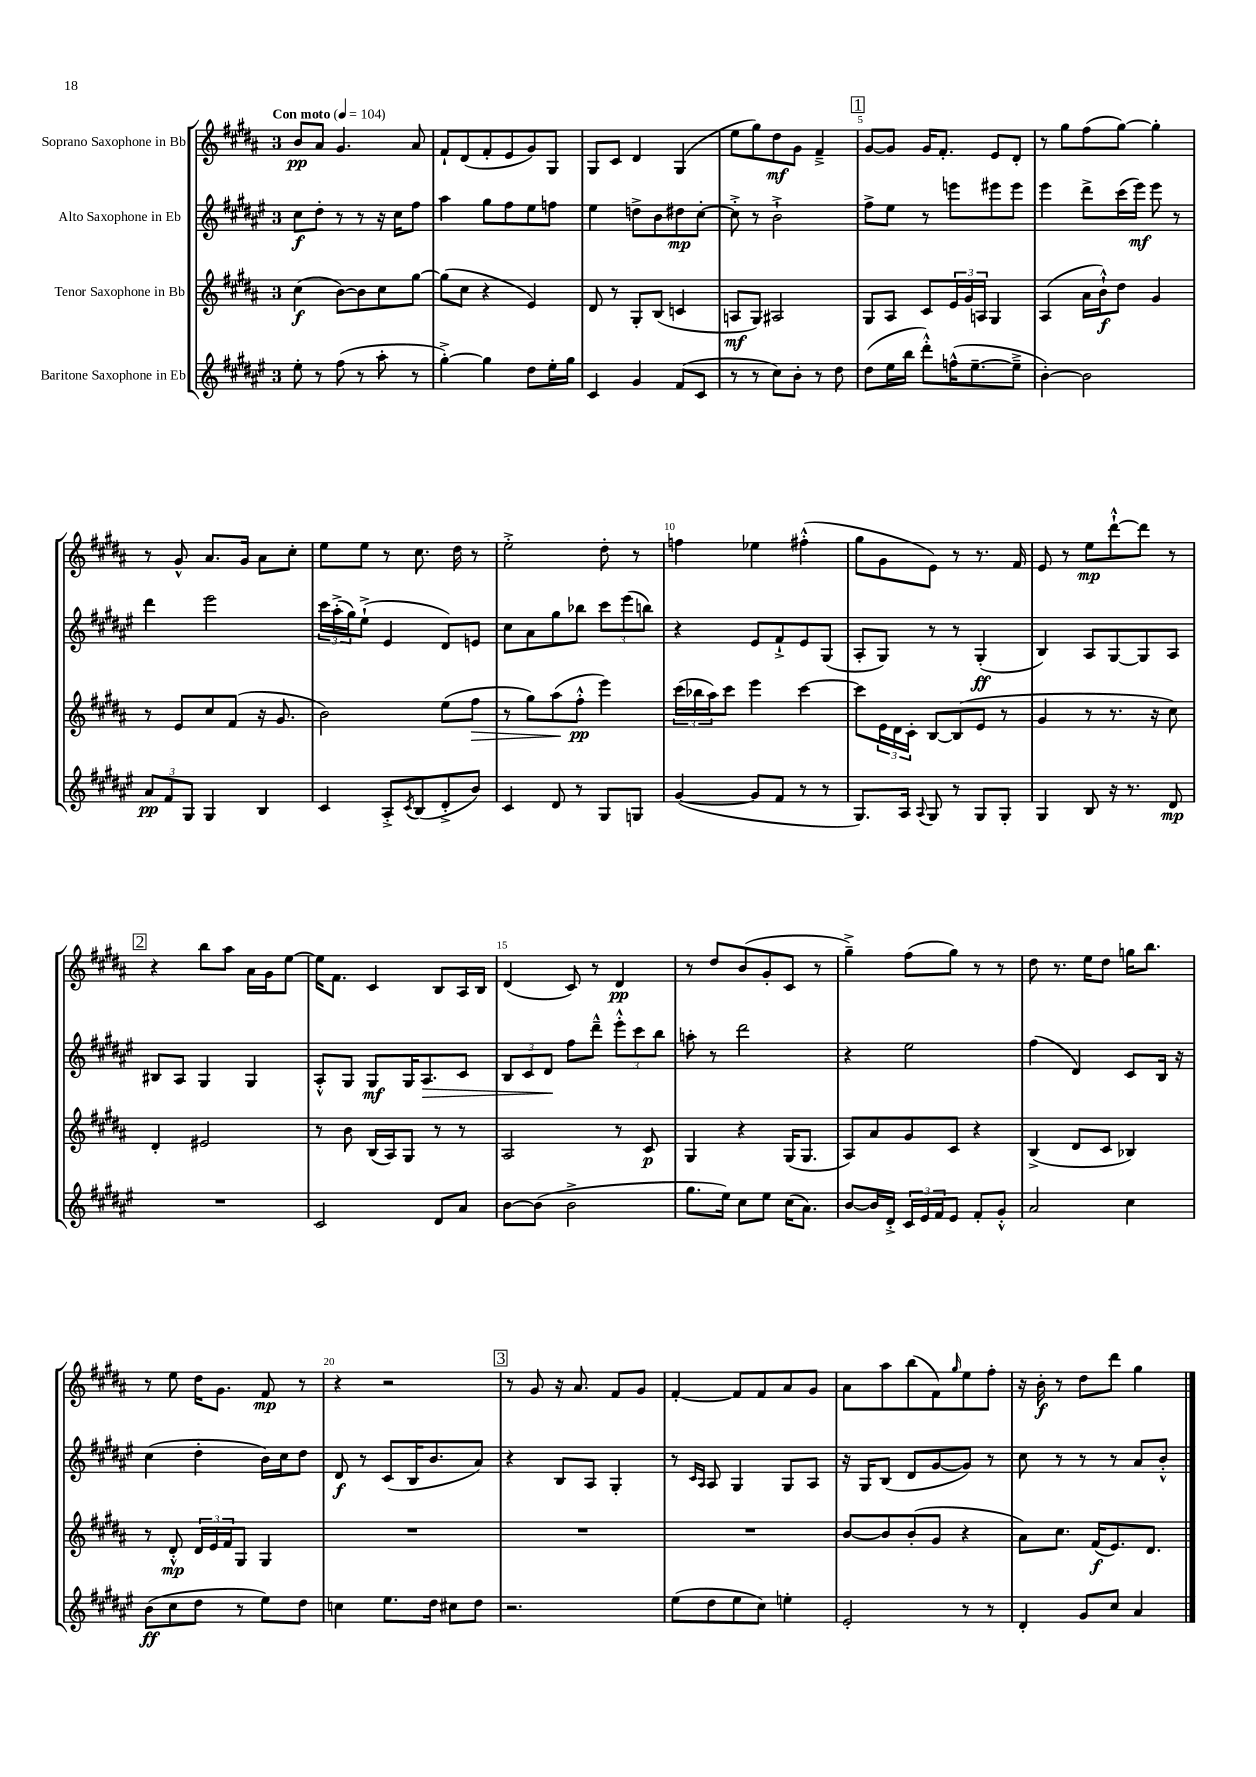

**kern	**dynam	**kern	**dynam	**kern	**dynam	**kern	**dynam
*part4	*part4	*part3	*part3	*part2	*part2	*part1	*part1
*staff4	*staff4	*staff3	*staff3	*staff2	*staff2	*staff1	*staff1
*I"Baritone Saxophone in Eb	*	*I"Tenor Saxophone in Bb	*	*I"Alto Saxophone in Eb	*	*I"Soprano Saxophone in Bb	*
*clefG2	*	*clefG2	*	*clefG2	*	*clefG2	*
*k[f#c#g#d#a#e#]	*	*k[f#c#g#d#a#]	*	*k[f#c#g#d#a#e#]	*	*k[f#c#g#d#a#]	*
*M3/4	*	*M3/4	*	*M3/4	*	*M3/4	*
*MM104	*	*MM104	*	*MM104	*	*MM104	*
=1	=1	=1	=1	=1	=1	=1	=1
!	!	!	!	!	!	!LO:TX:a:B:t=Con moto	!
8ee#'\	.	(4cc#\	f	8cc#\L	f	8b/L	pp
8r	.	.	.	8dd#'\J	.	8a#/J	.
(8ff#\	.	[8b\L)	.	8r	.	4.g#/	.
8r	.	8b\]	.	8r	.	.	.
8aa#'\	.	8cc#\	.	16r	.	.	.
.	.	.	.	16cc#\KL	.	.	.
8r	.	[8gg#\J	.	8ff#\J	.	8a#/	.
=2	=2	=2	=2	=2	=2	=2	=2
[4gg#'^\)	.	(8gg#\L]	.	4aa#\	.	8f#`/L	.
.	.	8cc#\J	.	.	.	(8d#/	.
4gg#\]	.	4r	.	8gg#\L	.	8f#'/	.
.	.	.	.	8ff#\	.	8e/	.
8dd#\L	.	4e/)	.	8ee#\	.	8g#/)	.
16ee#'\L	.	.	.	8ffn\J	.	8G#/J	.
16gg#\JJ	.	.	.	.	.	.	.
=3	=3	=3	=3	=3	=3	=3	=3
4c#/	.	8d#/	.	4ee#\	.	8G#/L	.
.	.	8r	.	.	.	8c#/J	.
4g#/	.	8G#'/L	.	8ddn^\L	.	4d#/	.
.	.	(8B/J	.	8b\	.	.	.
(8f#/L	.	4cn/	.	8dd#X\	mp	(4G#/	.
8c#/J	.	.	.	[8cc#'\J	.	.	.
=4	=4	=4	=4	=4	=4	=4	=4
8r	.	8An/L	mf	8cc#'^\]	.	8ee\L	.
8r	.	8G#/J)	.	8r	.	8gg#\)	.
8cc#\L)	.	2A#X/	.	2b`^\	.	8dd#\	mf
8b'\J	.	.	.	.	.	8g#\J	.
8r	.	.	.	.	.	4f#~^/	.
8dd#\	.	.	.	.	.	.	.
!!LO:REH:place=s1:t=1
=5	=5	=5	=5	=5	=5	=5	=5
(8dd#\L	.	8G#/L	.	8ff#^\L	.	[8g#/L	.
16ee#\L	.	8A#/J	.	8ee#\J	.	8g#/J]	.
16bb\JJ	.	.	.	.	.	.	.
8ddd#'^^\L)	.	8c#/L	.	8r	.	16g#/KL	.
.	.	.	.	.	.	8.f#'/J	.
(16ffn^^\K	.	24e/L	.	8eeen\L	.	.	.
.	.	24g#/	.	.	.	.	.
[8.ee#~\	.	.	.	.	.	.	.
.	.	24An/JJ	.	.	.	.	.
.	.	4G#/	.	8eee#X\	.	8e/L	.
8ee#~^\J]	.	.	.	8eee#\J	.	8d#'/J	.
=6	=6	=6	=6	=6	=6	=6	=6
[4b'\)	.	(4A#/	.	4eee#\	.	8r	.
.	.	.	.	.	.	8gg#\L	.
2b\]	.	16a#\LL	.	8ddd#^\L	.	(8ff#\	.
.	.	16b`^^\J)	f	.	.	.	.
.	.	8dd#\J	.	(16ccc#\L	.	[8gg#\J)	.
.	.	.	.	16eee#\JJ)	mf	.	.
.	.	4g#/	.	8eee#\	.	4gg#'\]	.
.	.	.	.	8r	.	.	.
!!LO:LB:g=z
=7	=7	=7	=7	=7	=7	=7	=7
12a#/L	pp	8r	.	4ddd#\	.	8r	.
12f#/	.	.	.	.	.	.	.
.	.	8e/L	.	.	.	8g#^^/	.
12G#/J	.	.	.	.	.	.	.
4G#/	.	8cc#/	.	2eee#\	.	8.a#/L	.
.	.	(8f#/J	.	.	.	.	.
.	.	.	.	.	.	16g#/Jk	.
4B/	.	16r	.	.	.	8a#\L	.
.	.	8.g#/	.	.	.	.	.
.	.	.	.	.	.	8cc#'\J	.
=8	=8	=8	=8	=8	=8	=8	=8
4c#/	.	2b\)	.	24ccc#\LL	.	8ee\L	.
.	.	.	.	(24aa#'^\	.	.	.
.	.	.	.	24gg#\J)	.	.	.
.	.	.	.	(8ee#`^\J	.	8ee\J	.
8A#'^/L	.	.	.	4e#/	.	8r	.
8qc#/	.	.	.	.	.	.	.
(8B/	.	.	.	.	.	8.cc#\	.
8d#'^/	.	(8ee\L	.	8d#/L)	.	.	.
.	.	.	.	.	.	16dd#\	.
!	!	!	!LO:HP:b	!	!	!	!
8b/J)	.	8ff#\J	>	8en/J	.	8r	.
=9	=9	=9	=9	=9	=9	=9	=9
4c#/	.	8r	.	8cc#\L	.	2ee'^\	.
.	.	8gg#\L)	.	8a#\	.	.	.
8d#/	.	(8aa#\	.	8gg#\	.	.	.
8r	.	8ff#'^^\J	] pp	8bb-X\J	.	.	.
8G#/L	.	4eee\)	.	12ccc#\L	.	8dd#'\	.
.	.	.	.	(12eee#\	.	.	.
8Gn/J	.	.	.	.	.	8r	.
.	.	.	.	12bbn\J)	.	.	.
=10	=10	=10	=10	=10	=10	=10	=10
([4g#/	.	(24ccc#\LL	.	4r	.	4ffn\	.
.	.	24bb-X\	.	.	.	.	.
.	.	24aa#\J)	.	.	.	.	.
.	.	8ccc#\J	.	.	.	.	.
8g#/L]	.	4eee\	.	8e#/L	.	4ee-X\	.
8f#/J	.	.	.	8f#`^/	.	.	.
8r	.	[4ccc#\	.	8e#/	.	(4ff#X'^^\	.
8r	.	.	.	(8G#/J	.	.	.
=11	=11	=11	=11	=11	=11	=11	=11
8.G#/L)	.	8ccc#\L]	.	8A#'/L	.	8gg#\L	.
.	.	24e\L	.	8G#/J)	.	8g#\	.
.	.	24d#\	.	.	.	.	.
16A#/Jk	.	.	.	.	.	.	.
.	.	24c#'\JJ	.	.	.	.	.
8qqA#/	.	.	.	.	.	.	.
8G#/	.	[8B/L	.	8r	.	8e\J)	.
8r	.	(8B/]	.	8r	.	8r	.
8G#/L	.	8e/J	.	(4G#'/	ff	8.r	.
8G#'/J	.	8r	.	.	.	.	.
.	.	.	.	.	.	16f#/	.
=12	=12	=12	=12	=12	=12	=12	=12
4G#/	.	4g#/	.	4B/)	.	8e/	.
.	.	.	.	.	.	8r	.
8B/	.	8r	.	8A#/L	.	8ee\L	mp
16r	.	8.r	.	[8G#/	.	[8ddd#`^^\	.
8.r	.	.	.	.	.	.	.
.	.	.	.	8G#/]	.	8ddd#\J]	.
.	.	16r	.	.	.	.	.
8d#/	mp	8cc#\)	.	8A#/J	.	8r	.
!!LO:LB:g=z
!!LO:REH:place=s1:t=2
=13	=13	=13	=13	=13	=13	=13	=13
2.r	.	4d#'/	.	8B#X/L	.	4r	.
.	.	.	.	8A#/J	.	.	.
.	.	2e#X/	.	4G#/	.	8bb\L	.
.	.	.	.	.	.	8aa#\J	.
.	.	.	.	4G#/	.	16a#\LL	.
.	.	.	.	.	.	16g#\J	.
.	.	.	.	.	.	[8ee\J	.
=14	=14	=14	=14	=14	=14	=14	=14
2c#/	.	8r	.	8A#'^^/L	.	16ee\KL]	.
.	.	.	.	.	.	8.f#\J	.
.	.	8b\	.	8G#/J	.	.	.
.	.	(16B/LL	.	8G#/L	mf	4c#/	.
.	.	16A#/J)	.	.	.	.	.
.	.	8G#/J	.	16G#/K	.	.	.
!	!	!	!	!	!LO:HP:b	!	!
.	.	.	.	8.A#/	>	.	.
8d#/L	.	8r	.	.	.	8B/L	.
8a#/J	.	8r	.	8c#/J	.	16A#/L	.
.	.	.	.	.	.	16B/JJ	.
=15	=15	=15	=15	=15	=15	=15	=15
[8b\L	.	2A#/	.	12B/L	.	(4d#/	.
.	.	.	.	12c#/	.	.	.
(8b\J]	.	.	.	.	.	.	.
.	.	.	.	12d#/J	.	.	.
2b^\	.	.	.	8ff#\L	]	8c#/)	.
.	.	.	.	8ddd#~^^\J	.	8r	.
.	.	8r	.	12eee#'^^\L	.	4d#/	pp
.	.	.	.	12ccc#\	.	.	.
.	.	8c#/	p	.	.	.	.
.	.	.	.	12bb\J	.	.	.
=16	=16	=16	=16	=16	=16	=16	=16
8.gg#\L	.	4G#/	.	8aan'\	.	8r	.
.	.	.	.	8r	.	8dd#/L	.
16ee#\Jk)	.	.	.	.	.	.	.
8cc#\L	.	4r	.	2ddd#\	.	(8b/	.
8ee#\J	.	.	.	.	.	8g#'/	.
(16cc#\KL	.	(16G#/KL	.	.	.	8c#/J	.
8.a#\J)	.	8.G#/J	.	.	.	.	.
.	.	.	.	.	.	8r	.
=17	=17	=17	=17	=17	=17	=17	=17
[8b/L	.	8A#/L)	.	4r	.	4gg#~^\)	.
16b/L]	.	8a#/	.	.	.	.	.
16d#'^/JJ	.	.	.	.	.	.	.
24c#/LL	.	8g#/	.	2ee#\	.	(8ff#\L	.
24e#/	.	.	.	.	.	.	.
24f#/J	.	.	.	.	.	.	.
8e#/J	.	8c#/J	.	.	.	8gg#\J)	.
8f#'/L	.	4r	.	.	.	8r	.
8g#'^^/J	.	.	.	.	.	8r	.
=18	=18	=18	=18	=18	=18	=18	=18
2a#/	.	(4B^/	.	(4ff#\	.	8dd#\	.
.	.	.	.	.	.	8.r	.
.	.	8d#/L	.	4d#/)	.	.	.
.	.	.	.	.	.	16ee\KL	.
.	.	8c#/J	.	.	.	8dd#\J	.
4cc#\	.	4B-X/)	.	8c#/L	.	16ggn\KL	.
.	.	.	.	.	.	8.bb\J	.
.	.	.	.	16B/Jk	.	.	.
.	.	.	.	16r	.	.	.
!!LO:LB:g=z
=19	=19	=19	=19	=19	=19	=19	=19
(8b\L	ff	8r	.	(4cc#\	.	8r	.
8cc#\	.	8d#'^^/	mp	.	.	8ee\	.
8dd#\J	.	24d#/LL	.	4dd#'\	.	16dd#\KL	.
.	.	24e/	.	.	.	.	.
.	.	.	.	.	.	8.g#\J	.
.	.	24f#/J	.	.	.	.	.
8r	.	8G#/J	.	.	.	.	.
8ee#\L)	.	4G#/	.	16b\LL)	.	8f#/	mp
.	.	.	.	16cc#\J	.	.	.
8dd#\J	.	.	.	8dd#\J	.	8r	.
=20	=20	=20	=20	=20	=20	=20	=20
4ccn\	.	2.r	.	8d#/	f	4r	.
.	.	.	.	8r	.	.	.
8.ee#\L	.	.	.	(8c#/L	.	2r	.
.	.	.	.	16B/K	.	.	.
16dd#\Jk	.	.	.	8.b/	.	.	.
8cc#X\L	.	.	.	.	.	.	.
8dd#\J	.	.	.	8a#/J)	.	.	.
!!LO:REH:place=s1:t=3
=21	=21	=21	=21	=21	=21	=21	=21
2.r	.	2.r	.	4r	.	8r	.
.	.	.	.	.	.	8g#/	.
.	.	.	.	8B/L	.	16r	.
.	.	.	.	.	.	8.a#/	.
.	.	.	.	8A#/J	.	.	.
.	.	.	.	4G#'/	.	8f#/L	.
.	.	.	.	.	.	8g#/J	.
=22	=22	=22	=22	=22	=22	=22	=22
(8ee#\L	.	2.r	.	8r	.	[4f#'/	.
.	.	.	.	16qqc#/LL	.	.	.
.	.	.	.	16qqA#/JJ	.	.	.
8dd#\	.	.	.	8A#/	.	.	.
8ee#\	.	.	.	4G#/	.	8f#/L]	.
8cc#\J)	.	.	.	.	.	8f#/	.
4een'\	.	.	.	8G#/L	.	8a#/	.
.	.	.	.	8A#/J	.	8g#/J	.
=23	=23	=23	=23	=23	=23	=23	=23
2e#'/	.	[8b/L	.	16r	.	8a#\L	.
.	.	.	.	16G#/KL	.	.	.
.	.	8b/]	.	(8B/J	.	8aa#\	.
.	.	(8b'/	.	8d#/L	.	(8bb\	.
.	.	8g#/J	.	[8g#/	.	8f#\)	.
.	.	.	.	.	.	16qqgg#/	.
8r	.	4r	.	8g#/J])	.	8ee\	.
8r	.	.	.	8r	.	8ff#'\J	.
=24	=24	=24	=24	=24	=24	=24	=24
4d#'/	.	8a#\L)	.	8cc#\	.	16r	.
.	.	.	.	.	.	16b'\	f
.	.	8.cc#\J	.	8r	.	8r	.
8g#/L	.	.	.	8r	.	8dd#\L	.
.	.	(16f#/KL	f	.	.	.	.
8cc#/J	.	8.e/)	.	8r	.	8ddd#\J	.
4a#/	.	.	.	8a#/L	.	4gg#\	.
.	.	8.d#/J	.	.	.	.	.
.	.	.	.	8b'^^/J	.	.	.
==	==	==	==	==	==	==	==
*-	*-	*-	*-	*-	*-	*-	*-
